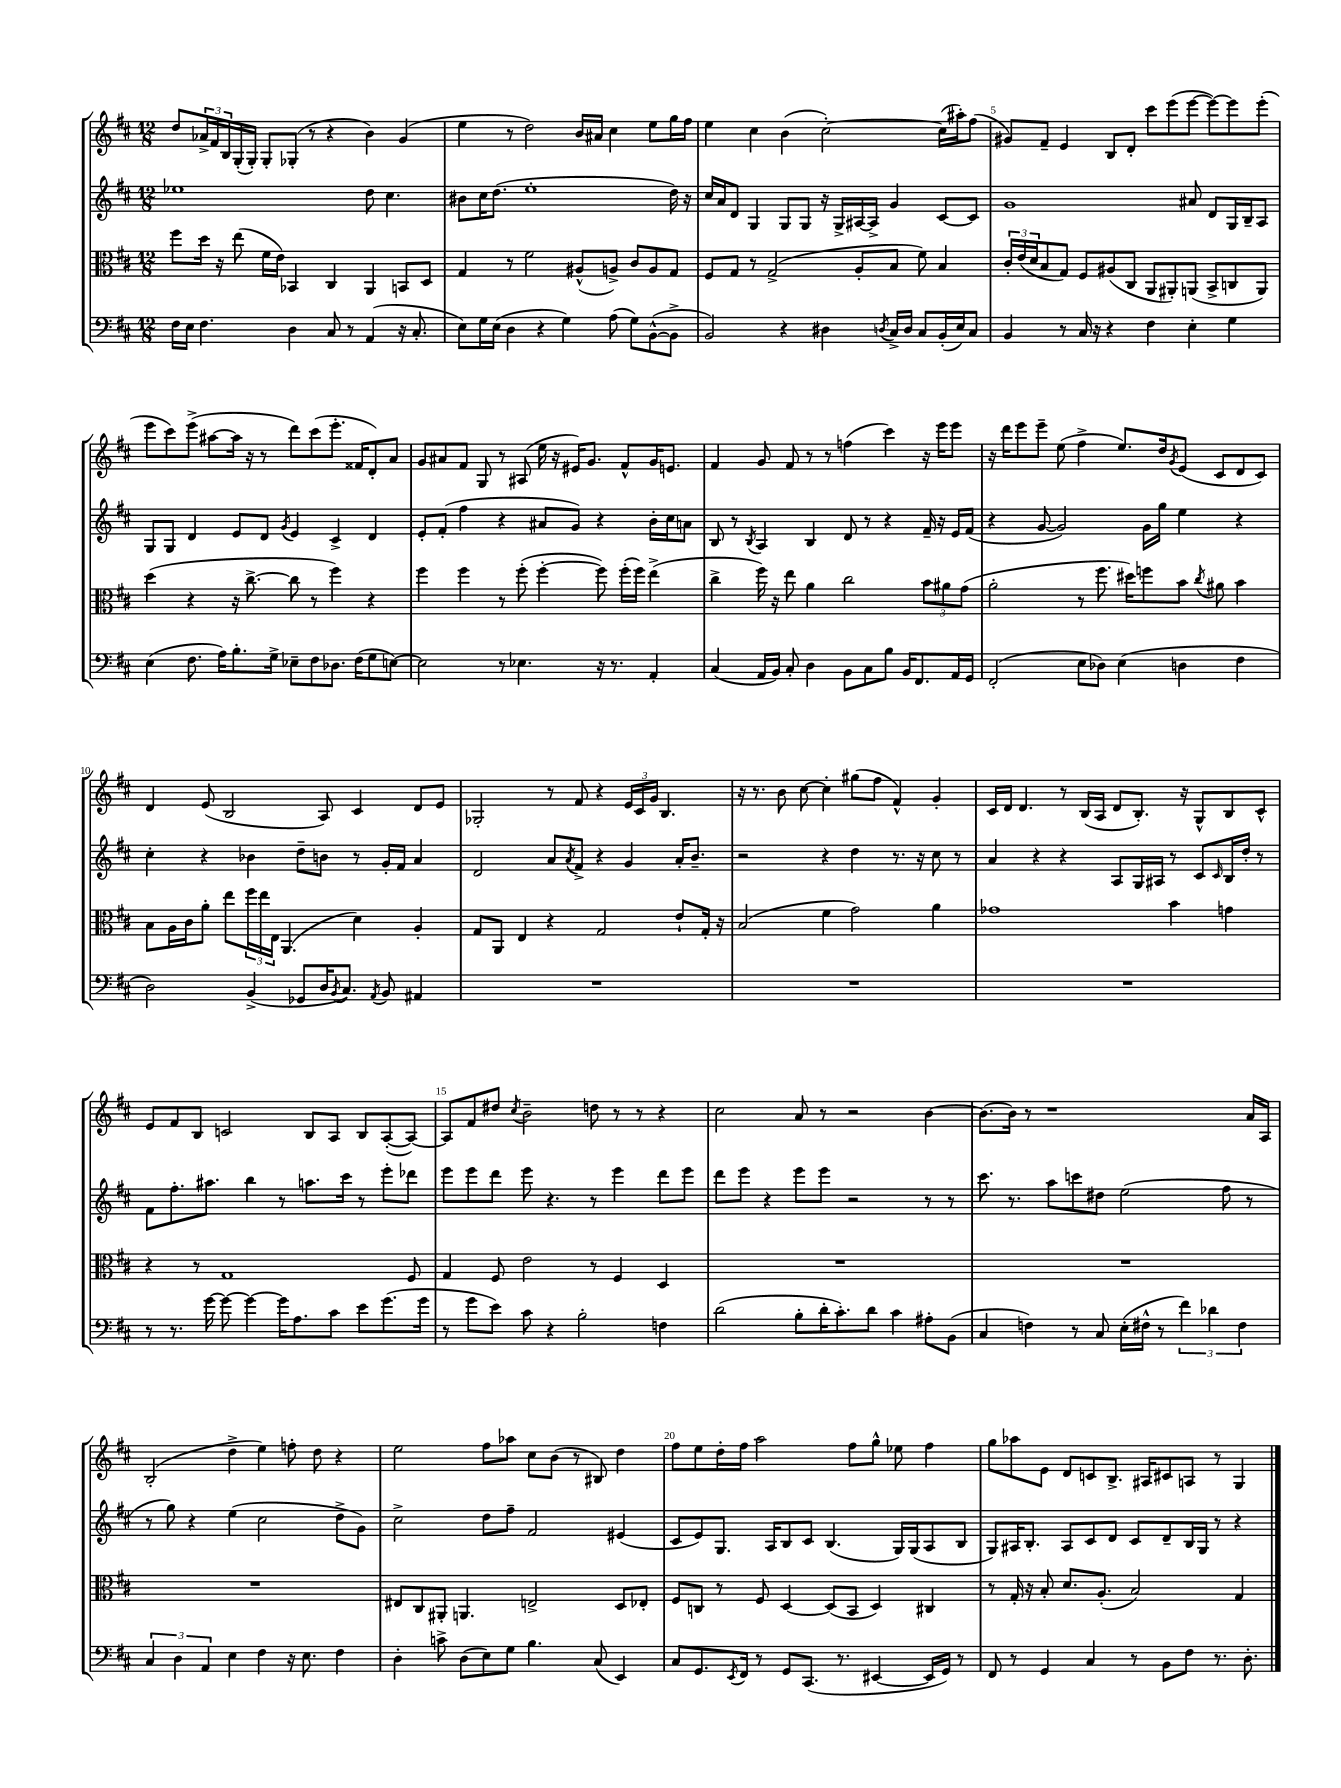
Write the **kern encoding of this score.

**kern	**kern	**kern	**kern
*staff4	*staff3	*staff2	*staff1
*clefF4	*clefC3	*clefG2	*clefG2
*k[f#c#]	*k[f#c#]	*k[f#c#]	*k[f#c#]
*M12/8	*M12/8	*M12/8	*M12/8
16F#\LL	8ff#\L	1ee-	8dd/L
16E\JJ	.	.	.
4.F#\	16dd\Jk	.	24a-^/L
.	.	.	24f#/
.	16r	.	.
.	.	.	24B/
.	(8ee\	.	(16G'/
.	.	.	16G'/JJ)
.	16f#\LL	.	8G'/L
.	16e\JJ)	.	.
4D\	4BB-/	.	(8G-'/J
.	.	.	8r
8C#/	4C#/	.	4r
8r	.	.	.
(4AA/	4AA/	8dd\	4b\)
.	.	4.cc#\	.
16r	8BB/L	.	(4g/
8.C#'/	.	.	.
.	8D/J	.	.
=	=	=	=
8E\L)	4G/	8b#\L	4ee\
16G\L	.	16cc#\K	.
(16E\JJ	.	(8.dd\J	.
4D\	8r	.	8r
.	2f#\	1ee'	2dd\)
4r	.	.	.
4G\)	.	.	.
.	(8A#^^/L	.	16b/LL
.	.	.	16a#/JJ
(8A\	8A^/J)	.	4cc#\
8G\L)	8c#/L	.	.
([8BB^^\	8A/	.	8ee\L
8BB^\]J	8G/J	16dd\)	16gg\L
.	.	16r	16ff#\JJ
=	=	=	=
2BB/)	8F#/L	16cc#/LL	4ee\
.	.	16a/J	.
.	8G/J	8d/J	.
.	8r	4G/	4cc#\
.	(2G^/	.	.
4r	.	8G/L	(4b\
.	.	8G/J	.
4D#\	.	16r	[2cc#'\)
.	.	16G^/LL	.
.	8A'/L	[16A#/	.
.	.	16A#^/]JJ	.
8qD/	.	.	.
16C#^/LL	8B/J	4g/	.
16D/JJ	.	.	.
8C#/L	8f#\)	.	.
(16BB'/L	4B/	[8c#/L	(16cc#\]LL
16E/J)	.	.	16aa#'\J)
8C#/J	.	8c#/]J	(8ff#\J
=	=	=	=
4BB/	24c#'/LL	1g	8g#/L)
.	(24e/	.	.
.	24d/J	.	.
.	8B/	.	8f#~/J
8r	8G/J)	.	4e/
16C#/	8F#/L	.	.
16r	.	.	.
4r	(8A#/	.	8B/L
.	8C#/J	.	8d'/J
4F#\	8AA/L	.	8ccc#\L
.	8AA#'/)	.	(8eee\
4E'\	(8AA/J	8a#/	[8eee\J
.	8BB^/L	8d/L	8eee\_L)
4G\	8C/	16G/L	8eee\]
.	.	16B~/J	.
.	8AA/J)	8A/J	(8eee'\J
=	=	=	=
(4E\	(4dd\	8G/L	8eee\L
.	.	8G/J	8ccc#\)
8.F#\	4r	4d/	(8eee^\J
.	.	.	[8aa#\L
16A\LK)	.	.	.
8.B'\	16r	8e/L	16aa#\]Jk
.	[8.cc#^\	.	16r
.	.	8d/J	8r
16G^\Jk	.	.	.
.	.	8qg/	.
8E-~\L	8cc#\]	4e/	8ddd\L)
8F#\	8r	.	(8ccc#\
8.D-\J	4ff#\)	4c#^/	8.eee'\J
(16F#\LK	.	.	16f##/LK
8G\	4r	4d/	8d'/)
[8E\J)	.	.	8a/J
=	=	=	=
2E\]	4ff#\	8e'/L	8g/L
.	.	(8f#'/J	8a#/
.	4ff#\	4ff#\	8f#/J
.	.	.	8G/
8r	8r	4r	8r
4.E-\	(8ff#'\	.	(8A#/
.	[4ff#'\	8a#/L	16ee\
.	.	.	16r
.	.	8g/J)	16e#/LK)
.	.	.	8.g/J
16r	8ff#\])	4r	.
8.r	.	.	.
.	(16ff#'\LL	.	8f#^^/L
.	16ff#\JJ)	.	.
4AA'/	(4ee^\	16b'\LL	16g/K
.	.	16cc#\J	8.e/J
.	.	8a\J	.
=	=	=	=
(4C#/	4cc#^\	8B/	4f#/
.	.	8r	.
.	.	8qB/	.
16AA/LL	16ff#\)	4A/	8g/
16BB/JJ)	16r	.	.
8C#'/	8ee\	.	8f#/
4D\	4a\	4B/	8r
.	.	.	8r
8BB\L	2cc#\	8d/	(4ff\
8C#\	.	8r	.
8B\J	.	4r	4ccc#\)
16BB/LK	.	.	.
8.FF#/	.	.	.
.	12b\L	16f#~/	16r
.	.	16r	16eee\LK
.	12a#\	.	.
16AA/L	.	16e/LL	8eee\J
.	(12g\J	.	.
16GG/JJ	.	(16f#/JJ	.
=	=	=	=
(2FF#'/	2a'\	4r	16r
.	.	.	16ddd\LK
.	.	.	8eee\
.	.	[8g/	8eee~\J
.	.	2g/])	(8ee\
8E\L	8r	.	4ff#^\
8D-\J)	8.ff#\	.	.
(4E\	.	.	8.ee/L)
.	16dd#\LK)	.	.
.	8ff\	16g\LL	.
.	.	16gg\JJ	16dd/k
.	.	.	8qg/
4D\	8b\J	4ee\	(8e/J
.	8qcc#/	.	.
.	8a#\	.	8c#/L
4F#\	4b\	4r	8d/
.	.	.	8c#/J)
=	=	=	=
2D\)	8B\L	4cc#'\	4d/
.	16A\L	.	.
.	16c#\J	.	.
.	8a'\J	4r	(8e/
.	8ee\L	.	2B/
(4BB^/	24ff#\L	4b-\	.
.	24ee\	.	.
.	24E\JJ	.	.
.	(4.AA/	.	.
8GG-/L	.	8dd~\L	.
16D/K	.	8b\J	8A/)
8qBB/	.	.	.
8.C#/J)	.	.	.
.	4d\)	8r	4c#/
8qAA/	.	.	.
8BB/	.	16g'/LL	.
.	.	16f#/JJ	.
4AA#/	4A'/	4a/	8d/L
.	.	.	8e/J
=	=	=	=
1.r	8G/L	2d/	2G-'/
.	8AA/J	.	.
.	4E/	.	.
.	4r	8a/L	8r
.	.	8qa/	.
.	.	8f#^/J	8f#/
.	2G/	4r	4r
.	.	4g/	24e/LL
.	.	.	24c#/
.	.	.	24g/JJ
.	.	.	4.B/
.	8e`/L	16a'/LK	.
.	.	8.b~/J	.
.	16G'/Jk	.	.
.	16r	.	.
=	=	=	=
1.r	(2B/	2r	16r
.	.	.	8.r
.	.	.	8b\
.	.	.	[8cc#\
.	4f#\	4r	4cc#'\]
.	2g\)	4dd\	(8gg#\L
.	.	.	8ff#\J
.	.	8.r	4f#^^/)
.	.	16r	.
.	4a\	8cc#\	4g'/
.	.	8r	.
=	=	=	=
1.r	1g-	4a/	16c#/LL
.	.	.	16d/JJ
.	.	.	4.d/
.	.	4r	.
.	.	4r	8r
.	.	.	(16B/LL
.	.	.	16A/JJ
.	.	8A/L	8d/L
.	.	16G/L	8.B'/J)
.	.	16A#/JJ	.
.	4b\	8r	.
.	.	.	16r
.	.	8c#/L	8G^^/L
.	.	16qqc#/	.
.	4g\	16B/L	8B/
.	.	16dd'/JJ	.
.	.	8r	8c#^^/J
=	=	=	=
8r	4r	8f#\L	8e/L
8.r	.	8.ff#'\	8f#/
.	8r	.	8B/J
[16g\	.	8.aa#\J	.
8g\_	1G	.	2c/
4g\_	.	4bb\	.
16g\]LK	.	8r	.
8.A\	.	.	.
.	.	8.aa\L	8B/L
8c#\J	.	.	8A/J
.	.	16ccc#\Jk	.
8e\L	.	8r	8B/L
(8.g\	.	8eee'\L	([8A'/
.	8F#/	8ddd-\J	8A/_J)
16g\Jk	.	.	.
=	=	=	=
8r	4G/	8eee\L	8A/]L
8g\L	.	8eee\	8f#/
8e\J)	8F#/	8ddd\J	8dd#/J
.	.	.	8qcc#/
8c#\	2e\	8eee\	2b~\
4r	.	4.r	.
2B'\	.	.	.
.	8r	8r	8dd\
.	4F#/	4eee\	8r
.	.	.	8r
4F\	4D/	8ddd\L	4r
.	.	8eee\J	.
=	=	=	=
(2d\	1.r	8ddd\L	2cc#\
.	.	8eee\J	.
.	.	4r	.
8B'\L	.	8eee\L	8a/
16d'\K	.	8eee\J	8r
8.c#'\)	.	.	.
.	.	2r	2r
8d\J	.	.	.
4c#\	.	.	.
8A#'\L	.	8r	[4b\
(8BB\J	.	8r	.
=	=	=	=
4C#/	1.r	8.ccc#\	8.b\_L
.	.	8.r	16b\]Jk
4F\)	.	.	8r
.	.	8aa\L	1r
8r	.	8ccc\	.
8C#/	.	8dd#\J	.
(16E'\LL	.	(2ee\	.
16F#^^\JJ	.	.	.
8r	.	.	.
6f#\)	.	.	.
6d-\	.	.	.
.	.	8ff#\	.
6F#\	.	.	.
.	.	8r	16a/LL
.	.	.	16A/JJ
=	=	=	=
6C#/	1.r	8r	(2B'/
.	.	8gg\)	.
6D\	.	.	.
.	.	4r	.
6AA/	.	.	.
4E\	.	(4ee\	4dd^\
4F#\	.	2cc#\	4ee\)
16r	.	.	8ff'\
8.E\	.	.	.
.	.	.	8dd\
4F#\	.	8dd^\L	4r
.	.	8g\J)	.
=	=	=	=
4D'\	8E#/L	2cc#^\	2ee\
.	8C#/	.	.
8c^\	8AA#'/J	.	.
(8D\L	4.AA/	.	.
8E\)	.	8dd\L	8ff#\L
8G\J	.	8ff#~\J	8aa-\J
4.B\	2E^/	2f#/	8cc#\L
.	.	.	(8b\J
.	.	.	8r
(8C#/	.	.	8B#/)
4EE/)	8D/L	(4e#/	4dd\
.	8E-'/J	.	.
=	=	=	=
8C#/L	8F#/L	8c#/L	8ff#\L
8.GG/	8C/J	8e/)	8ee\
.	8r	8.G/J	16dd'\L
8qEE/	.	.	.
16FF#/Jk	.	.	16ff#\JJ
8r	8F#/	.	2aa\
.	.	16A/LK	.
8GG/L	[4D/	8B/	.
(8.CC#/J	.	8c#/J	.
.	(8D/]L	(4.B/	.
8.r	.	.	.
.	8BB/J	.	8ff#\L
[4EE#/	4D/)	.	8gg^^\J
.	.	16G/LL)	8ee-\
.	.	(16G/J	.
16EE#/]LL	4C#/	8A/	4ff#\
16GG/JJ)	.	.	.
8r	.	8B/J	.
=	=	=	=
8FF#/	8r	8G/L)	8gg\L
8r	16G'/	16A#/K	8aa-\
.	16r	8.B'/J	.
4GG/	8B'/	.	8e\J
.	8.d/L	8A#/L	8d/L
4C#/	.	8c#/	8c/
.	(8.A'/J	.	.
.	.	8d/J	8.B^/J
8r	2B/)	8c#/L	.
.	.	.	16A#/LK
8BB\L	.	8d~/	8c#/
8F#\J	.	16B/L	8A/J
.	.	16G/JJ	.
8.r	.	8r	8r
.	4G/	4r	4G/
8.D'\	.	.	.
==	==	==	==
*-	*-	*-	*-
